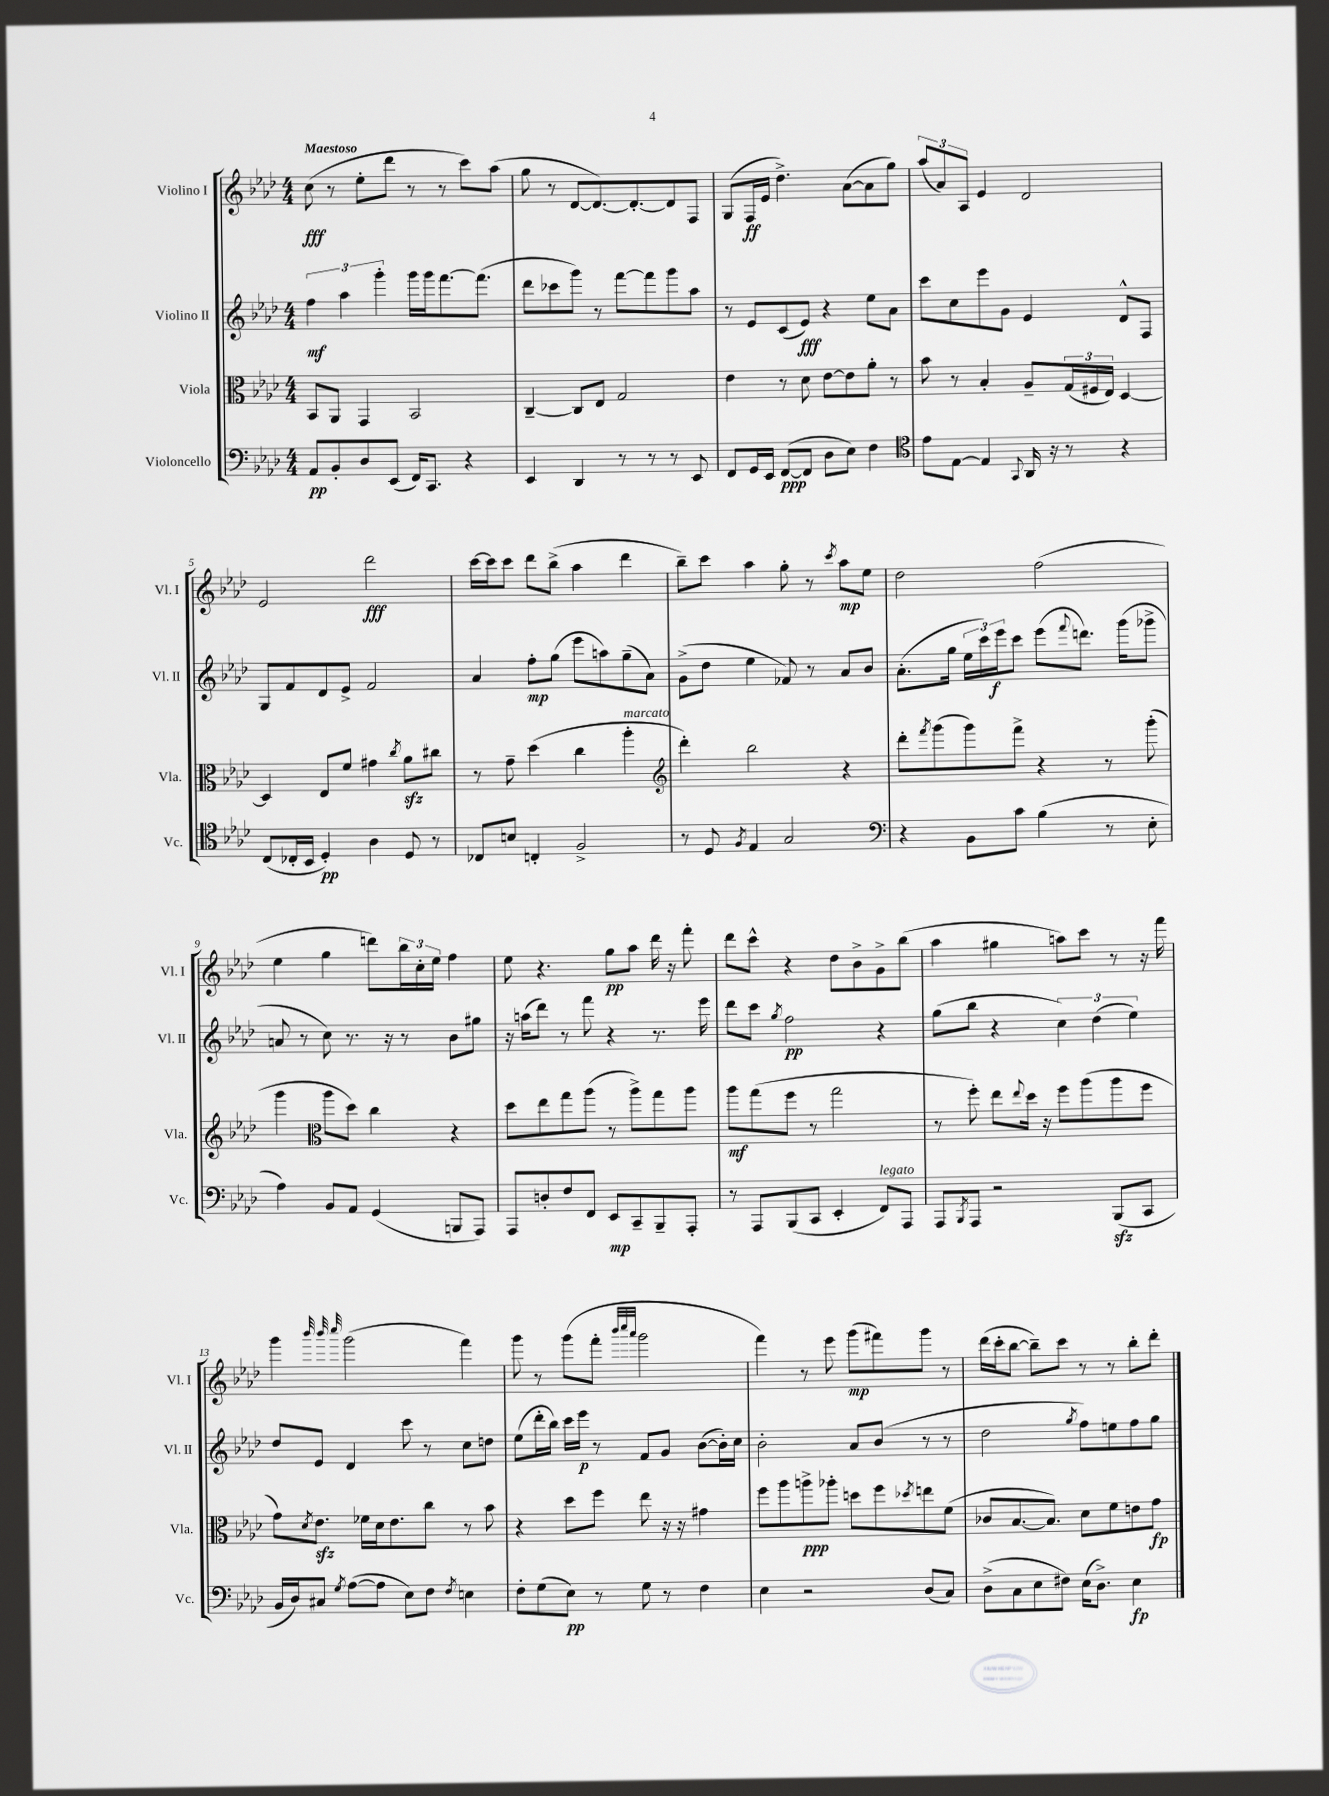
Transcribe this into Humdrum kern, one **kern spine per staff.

**kern	**kern	**kern	**kern
*staff4	*staff3	*staff2	*staff1
*clefF4	*clefC3	*clefG2	*clefG2
*k[b-e-a-d-]	*k[b-e-a-d-]	*k[b-e-a-d-]	*k[b-e-a-d-]
*M4/4	*M4/4	*M4/4	*M4/4
8AA-	8BB-	6ff	(8cc
8BB-'	8AA-	.	8r
.	.	6aa-	.
8D-	4GG	.	8ee-'
.	.	6ggg'	.
(8EE-	.	.	8ddd-
16FF)	2BB-	16ggg	8r
8.CC	.	16ggg	.
.	.	[8.fff	8r
4r	.	.	8ccc)
.	.	(8.fff]	.
.	.	.	(8aa-
=	=	=	=
4EE-	[4C~	8ddd-	8gg
.	.	8ccc-	8r
4DD-	8C]	8ggg)	[8d-
.	8E-	8r	8.d-_)
8r	2G	[8fff	.
.	.	.	8.d-'_
8r	.	8fff]	.
8r	.	8ggg	8d-]
8EE-	.	8aa-	8F
=	=	=	=
8FF	4e-	8r	(8G
16GG	.	8e-	16F
16EE-	.	.	16e-
([8FF	8r	(8c	4.dd-^)
8FF]	8d-	8e-)	.
8D-	[8e-	4r	.
8E-)	8e-]	.	([8a-
4F	8a-'	8ee-	8a-]
.	8r	8a-	8gg)
=	=	=	=
*clefC4	*	*	*
8e-	8b-	8ccc	(12aa-
.	.	.	12a-)
[8E-	8r	8cc	.
.	.	.	12A-
4E-]	4B-'	8eee-	4e-
.	.	8g	.
8qqGG	.	.	.
16AA-	8A-~	4e-	2d-
16r	.	.	.
8r	(24G	.	.
.	24F#	.	.
.	24E-)	.	.
4r	[4D-	8d-^^	.
.	.	8F	.
=	=	=	=
(8C	4D-]	8G	2e-
16C-'	.	8f	.
16BB-	.	.	.
4D-')	8E-	8d-	.
.	8f	8e-^	.
4A-	4g#	2f	2ddd-
.	8qcc	.	.
8D-	8a-	.	.
8r	8cc#	.	.
=	=	=	=
8C-	8r	4a-	[16ccc
.	.	.	16ccc]
8B	8g~	.	8ccc
4C'	(4dd-	8ff'	8ddd-
.	.	(8gg	(8bb-^
2F^	4cc	8eee-	4aa-
.	.	8aa)	.
.	4aa-'	(8gg~	4ddd-
.	.	8a-)	.
=	=	=	=
*	*clefG2	*	*
8r	4ddd-')	(8g^	8bb-~)
8D-	.	8dd-	8ccc
8qF	.	.	.
4E-	2bb-	4ee-	4aa-
2G	.	8f-)	8gg'
.	.	8r	8r
.	.	.	8qccc
.	4r	8a-	8aa-
.	.	8b-	8ee-
=	=	=	=
*clefF4	*	*	*
4r	8ddd-'	(8.a-'	2dd-
.	8qfff	.	.
.	(8ggg	.	.
.	.	16gg	.
8BB-	8ggg)	24ee-	.
.	.	24ccc)	.
.	.	24eee-	.
8c	8fff^	8ccc	.
(4B-	4r	(8eee-	(2ff
.	.	8qqfff	.
.	.	8.ddd)	.
8r	8r	.	.
.	.	(16ggg	.
8E-'	(8ggg'	8ggg-^	.
=	=	=	=
4A-)	4ggg	8a	4ee-
.	.	8r	.
*	*clefC3	*	*
8BB-	8aa-	8cc)	4gg
8AA-	8dd-)	8.r	.
(4GG	4cc	.	8ddd)
.	.	16r	.
.	.	8r	24bb-
.	.	.	24cc'
.	.	.	24ee-
8BBB	4r	8b-	4ff
8AAA-)	.	8gg#	.
=	=	=	=
8AAA-	8dd-	16r	8ee-
.	.	(16aa	.
8D'	8ee-	8ddd-)	4.r
8F	8gg	8r	.
8FF	(8aa-	8fff	.
8EE-	8r	4r	8gg
8CC~	8aa-^)	.	8aa-
8BBB-~	8gg	8.r	16ddd-
.	.	.	16r
8AAA-'	8aa-	.	8fff'
.	.	16eee-	.
=	=	=	=
8r	8aa-	8ddd-	8ddd-
8AAA-	(8gg	8ccc	8ccc^^
.	.	8qgg	.
(8BBB-	8ff	2ff	4r
8CC	8r	.	.
4EE-'	2gg	.	8dd-
.	.	.	8b-^
8FF)	.	4r	8g^
8AAA-	.	.	(8bb-
=	=	=	=
8AAA-	8r	(8gg	4aa-
8qBBB-	.	.	.
8AAA-	8ff')	8bb-	.
2r	8ee-	4r	4gg#
.	8qqee-	.	.
.	16dd-	.	.
.	16r	.	.
.	8ff	6cc)	8aa)
.	(8aa-	.	8ccc
.	.	(6dd-	.
(8BBB-	8aa-	.	8r
.	.	6ee-)	.
8CC	8ff	.	16r
.	.	.	16fff
=	=	=	=
16BB-	8g)	8dd-	4ggg
16D-)	.	.	.
.	8qd-	.	.
8C#	8.e-	8e-	.
.	.	.	32qqbbb-
.	.	.	32qqbbb-
8qG	.	.	32qqcccc
([8A-	.	4d-	(2ggg
.	16f-	.	.
8A-]	16d-	.	.
.	8.e-	.	.
8E-)	.	8ccc	.
8F	8cc	8r	.
8qF	.	.	.
4E	8r	8cc	4fff)
.	8b-	8dd	.
=	=	=	=
8F'	4r	(8ee-	8ggg
(8G	.	16ddd-'	8r
.	.	16bb-)	.
8E-)	8dd-	16ccc	(8ggg
.	.	16eee-	.
8r	8ff	8r	8fff'
.	.	.	32qqbbb-
.	.	.	32qqcccc
.	.	.	32qqaaa-
8G	8ee-	8f	2ggg
8r	16r	8g	.
.	16r	.	.
4F	4g#	([8b-	.
.	.	16b-'])	.
.	.	16cc	.
=	=	=	=
4E-	8ff	2b-'	4fff)
.	8aa-	.	.
2r	8aa^	.	8r
.	8aa-'	.	8eee-
.	8dd	8a-	(8ggg
.	8ff	(8b-	8fff#)
.	8qdd-	.	.
(8D-	8ee	8r	8ggg
8C)	(8f	8r	8r
=	=	=	=
(8D-^	8c-	2dd-	(16ddd-
.	.	.	16ccc'
8C	[8.B-	.	[8bb-
8E-	.	.	8bb-~])
.	8.B-])	.	.
8F#)	.	.	8ccc
.	.	8qgg	.
(16E-	8d-	8ff)	8r
8.D-^)	.	.	.
.	8f	8ee	8r
4E-	8e	8ff	8bb-'
.	8g	8gg	8ddd-'
==	==	==	==
*-	*-	*-	*-
